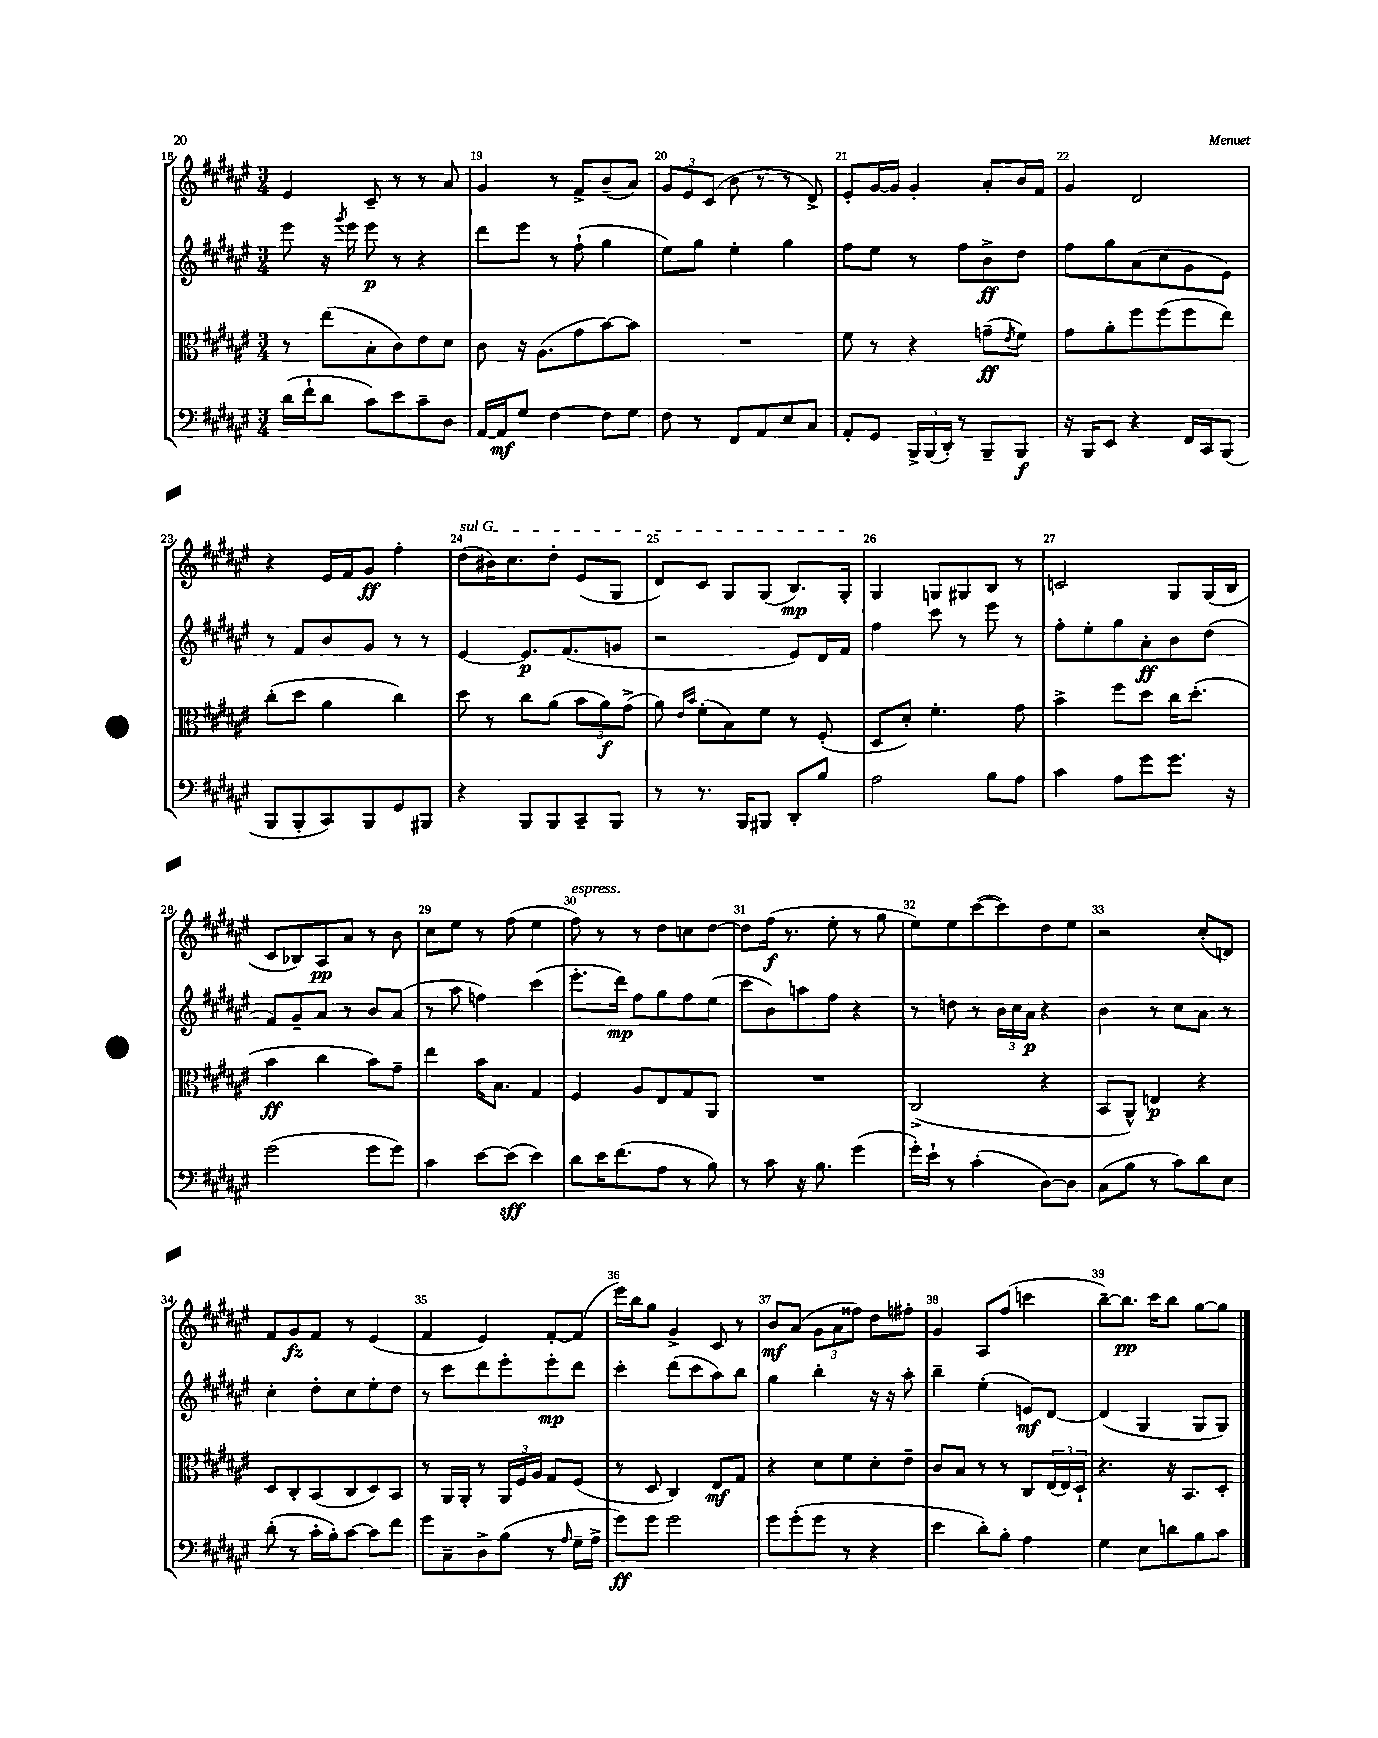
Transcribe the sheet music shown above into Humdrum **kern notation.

**kern	**kern	**kern	**kern
*staff4	*staff3	*staff2	*staff1
*clefF4	*clefC3	*clefG2	*clefG2
*k[f#c#g#d#a#e#]	*k[f#c#g#d#a#e#]	*k[f#c#g#d#a#e#]	*k[f#c#g#d#a#e#]
*M3/4	*M3/4	*M3/4	*M3/4
(16d#	8r	8eee#	4e#
16f#`	.	.	.
8d#	(8ee#	16r	.
.	.	8qggg#	.
.	.	16eee#	.
8c#)	8B'	8eee#	8c#~
8e#	8c#)	8r	8r
8c#~	8e#	4r	8r
8D#	8d#	.	8a#
=	=	=	=
[16AA#	8c#	8ddd#	4g#
16AA#]	.	.	.
8G#	16r	8eee#	.
.	(8.A#	.	.
[4F#	.	8r	8r
.	8g#	(8ff#`	8f#^
8F#]	[8b)	4gg#	(8b~
8G#	8b]	.	8a#)
=	=	=	=
8F#	2.r	8ee#)	12g#
.	.	.	12e#
8r	.	8gg#	.
.	.	.	(12c#
8FF#	.	4ee#'	8b
8AA#	.	.	8r
8E#	.	4gg#	8r
8C#	.	.	8d#^)
=	=	=	=
8AA#'	8f#	8ff#	8e#'
8GG#	8r	8ee#	[16g#
.	.	.	16g#]
24BBB^	4r	8r	4g#'
(24BBB	.	.	.
24DD#')	.	.	.
8r	.	8ff#	.
8BBB~	(8g~	8b^	8a#'
.	8qe#	.	.
8BBB	8f#)	8dd#	16b
.	.	.	16f#
=	=	=	=
16r	8g#	8ff#	4g#
16BBB	.	.	.
8EE#	8a#'	8gg#	.
4r	8ff#	(8a#	2d#
.	(8ff#	8cc#	.
16FF#	8ff#	8g#	.
16CC#	.	.	.
(8BBB	8ee#)	8e#)	.
=	=	=	=
8BBB	(8cc#'	8r	4r
8BBB'	8dd#	8f#	.
8CC#)	4a#	8b	16e#
.	.	.	16f#
8BBB	.	8g#	8g#
8GG#	4cc#)	8r	4ff#'
8BBB#	.	8r	.
=	=	=	=
4r	8dd#	[4e#	(8dd#
.	8r	.	16b#)
.	.	.	8.cc#
8BBB	8cc#	8.e#]	.
8BBB	(8a#	.	8dd#'
.	.	(8.f#	.
8CC#~	12b	.	(8e#
.	12a#)	.	.
8BBB	.	8g	8G#
.	(12g#^	.	.
=	=	=	=
8r	8a#)	2r	8d#)
.	16qqe#	.	.
.	16qqb	.	.
8.r	(8f#'	.	8c#
.	8B)	.	8G#
16BBB	.	.	.
8BBB#	8f#	.	(8G#
8DD#'	8r	8e#)	8.B)
8B	(8F#'	16d#	.
.	.	16f#	16G#'
=	=	=	=
2A#	8D#	4ff#	4G#
.	8d#')	.	.
.	4.f#'	8ccc#	8G
.	.	8r	8G#
8B	.	8eee#	8B
8A#	8g#	8r	8r
=	=	=	=
4c#	4b^	8ff#'	2c
.	.	8ee#'	.
8A#	8ff#	8gg#	.
8g#	8dd#	8a#'	.
8.g#	16cc#	8b	8G#
.	(8.dd#'	.	.
.	.	(8dd#	(16G#
16r	.	.	16B
=	=	=	=
(2g#	4b	8f#)	8c#
.	.	8g#~	8B-)
.	4cc#	8a#	8A#
.	.	8r	8a#
8g#	8b)	8b	8r
8g#)	8g#~	(8a#	8b
=	=	=	=
4c#	4ee#	8r	8cc#
.	.	8aa#	8ee#
[8e#	16b	4ff)	8r
.	8.B	.	.
(8e#]	.	.	(8ff#
4e#)	4G#	(4ccc#	4ee#
=	=	=	=
8d#	4F#	8.eee#'	8ff#)
16e#	.	.	8r
(8.f#	.	16ddd#)	.
.	8A#	8ff#	8r
8A#	8E#	8gg#	8dd#
8r	8G#	8ff#	8cc
8B)	8AA#	(8ee#	[8dd#
=	=	=	=
8r	2.r	8ccc#	8dd#]
8c#	.	8b)	(16ff#
.	.	.	8.r
16r	.	8aa	.
8.B	.	.	.
.	.	8ff#	8ee#'
(4g#	.	4r	8r
.	.	.	8gg#
=	=	=	=
16g#')	(2C#^	8r	8ee#)
16e#`	.	.	.
8r	.	8dd	8ee#
(4c#'	.	8r	([8ccc#
.	.	24b	8ccc#])
.	.	24cc#	.
.	.	24a#	.
[8D#)	4r	4r	8dd#
8D#]	.	.	8ee#
=	=	=	=
(8C#	8BB	4b	2r
8B	8AA#^^)	.	.
8r	4E	8r	.
8c#)	.	8cc#	.
8d#	4r	8a#	(8cc#'
8E#	.	8r	8d)
=	=	=	=
(8d#'	8D#	4cc#'	8f#
8r	8C#'	.	8g#
16c#'	(8BB	8dd#'	8f#
16B')	.	.	.
[8c#	8C#	8cc#	8r
8c#]	8D#)	8ee#'	(4e#
8f#	8BB	8dd#	.
=	=	=	=
8g#	8r	8r	4f#
8C#~	16AA#	8ccc#	.
.	16AA#'	.	.
8D#^	8r	8ddd#	4e#)
(8B	24AA#	8eee#'	.
.	24F#	.	.
.	24A#	.	.
8r	8G#	8eee#'	[8f#'
16qqA#	.	.	.
16G#~	(8F#	8ddd#	(8f#]
16A#^	.	.	.
=	=	=	=
8g#)	8r	4ccc#'	16eee#)
.	.	.	16bb
8g#	8D#	.	8gg#
2g#	4C#)	(8ddd#	4g#^
.	.	8ccc#	.
.	8E#	8aa#)	8c#
.	8G#	8bb	8r
=	=	=	=
8g#	4r	4gg#	8b
(8g#'	.	.	(8a#
8g#	8d#	4bb'	12g#
.	.	.	12a#
8r	8f#	.	.
.	.	.	12ff##)
4r	8d#'	16r	8dd#
.	.	16r	.
.	8e#~	8aa#'	8ff#'
=	=	=	=
4e#	8c#	4bb~	4g#
.	8B	.	.
8d#')	8r	(4ee#'	8A#
8B'	8r	.	(8ff#
4A#	8C#	8e)	4ccc
.	(24E#	[8d#	.
.	24E#)	.	.
.	24D#`	.	.
=	=	=	=
4G#	4.r	(4d#]	[8bb~)
.	.	.	8.bb]
8E#	.	4G#	.
.	.	.	16ccc#
8d	16r	.	8bb
.	8.BB	.	.
8B	.	8G#	[8gg#
8c#	8D#'	8G#)	8gg#]
==	==	==	==
*-	*-	*-	*-
